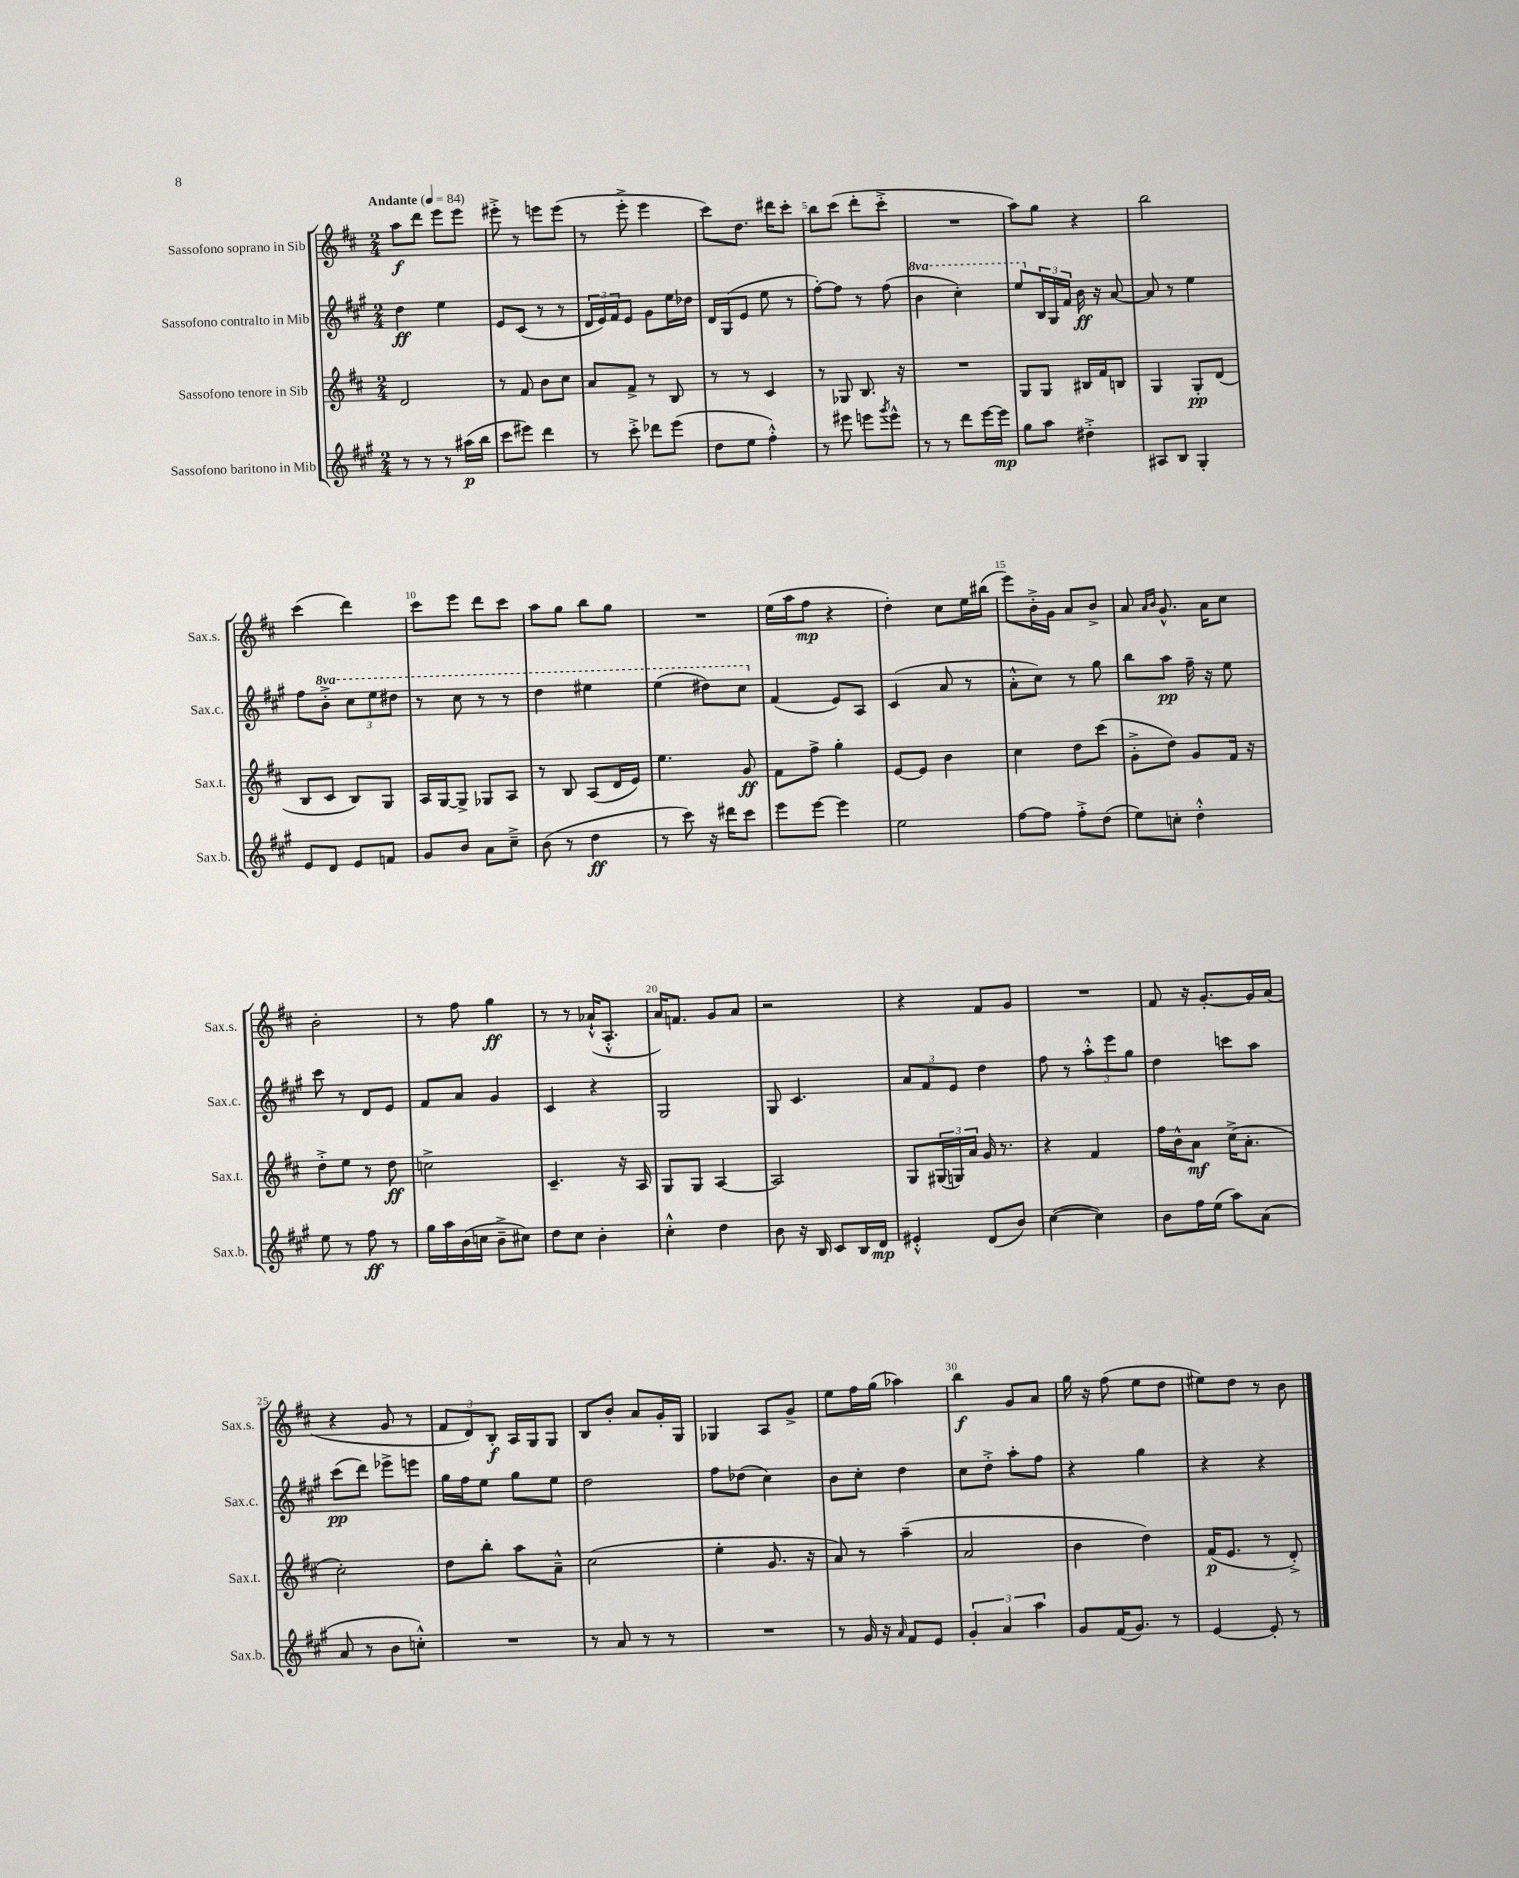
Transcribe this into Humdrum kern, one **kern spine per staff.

**kern	**kern	**kern	**kern
*staff4	*staff3	*staff2	*staff1
*clefG2	*clefG2	*clefG2	*clefG2
*k[f#c#g#]	*k[f#c#]	*k[f#c#g#]	*k[f#c#]
*M2/4	*M2/4	*M2/4	*M2/4
*MM84	*MM84	*MM84	*MM84
8r	2d/	4dd\	8aa\L
8r	.	.	8ddd\J
8r	.	4ee\	8eee\L
(16aa#\LL	.	.	8eee\J
16bb\JJ	.	.	.
=	=	=	=
8ccc#\L	8r	8e/L	8eee#'^\
8eee#\J)	8f#/	(8c#/J	8r
4ddd\	8b\L	8r	8eee\L
.	8cc#\J	8r	(8eee\J
=	=	=	=
8r	8a/L	24d/LL	8r
.	.	24e/)	.
.	.	24f#/J	.
8ccc#'^\	8f#^/J	8e/J	8eee'^\
8ddd-\L	8r	8g#\L	4eee\
(8eee\J	8B/	16ee\L	.
.	.	16dd-\JJ	.
=	=	=	=
8dd\L	8r	16d/LL	8ccc#\L)
.	.	(16G#/J	.
8ee\J	8r	8e/J	8.dd\J
4ff#'^^\)	4c#/	8ee\	.
.	.	.	16ddd#\LK
.	.	8r	8ccc#'\J
=	=	=	=
8r	8r	[8ff#'\L)	8bb\L
8eee#\	8G-/	8ff#\]J	(8ccc#\J
8eee\L	8.B/	8r	8ddd'\L
8qggg#/	.	.	.
8eee^^\J	.	(8ff#\	8ccc#'^\J
.	16r	.	.
=	=	=	=
8r	2r	4bb\	2r
8r	.	.	.
8ddd\L	.	4ccc#'\)	.
[16eee\L	.	.	.
16eee\]JJ	.	.	.
=	=	=	=
8gg#\L	8G/L	8eee/L	8aa\L)
8aa\J	8G/J	24B/L	8gg\J
.	.	24G#/	.
.	.	24f#/JJ	.
4dd#'^\	16B#/LL	16b\	4r
.	16f#/J	16r	.
.	8B/J	[8a/	.
=	=	=	=
8A#/L	4G/	8a/]	2bb\
8B/J	.	8r	.
4G#'/	8G'/L	4ee\	.
.	(8d/J	.	.
=	=	=	=
8e/L	8B/L	8ff#\L	(4ccc#\
8d/J	8c#/J	8bb'^\J	.
8e/L	8B/L)	12ccc#\L	4ddd\)
.	.	12eee\	.
8f/J	8G/J	.	.
.	.	12ddd#\J	.
=	=	=	=
8g#/L	16A/LL	8r	8ccc#\L
.	[16G/J	.	.
8b/J	8G^/]J	8ccc#\	8eee\J
8a\L	8G-/L	8r	8ddd\L
8cc#~^\J	8A/J	8r	8ccc#\J
=	=	=	=
(8b\	8r	4ddd\	8aa\L
8r	8B/	.	8gg\J
4dd\	(8A/L	4eee#\	8bb\L
.	16d/L	.	8gg\J
.	16e/JJ)	.	.
=	=	=	=
8r	4.ee\	(4eee\	2r
8ccc#\)	.	.	.
16r	.	8ddd#\L)	.
16ddd#\LK	.	.	.
8ccc#\J	8g/	8ccc#\J	.
=	=	=	=
8eee\L	8f#\L	(4f#/	(16ee\LL
.	.	.	16aa\J
[8eee\J	8ff#^\J	.	8ff#\J
4eee\]	4gg'\	8e/L)	4r
.	.	8A/J	.
=	=	=	=
2ee\	[8e/L	(4c#/	4dd'\)
.	8e/]J	.	.
.	4b\	8a/	8cc#\L
.	.	8r	16ee\L
.	.	.	(16bb#\JJ
=	=	=	=
[8ff#\L	4cc#\	8a'^^\L	8eee\L)
8ff#\]J	.	8cc#\J)	16b'^\L
.	.	.	16g\JJ
8ff#'^\L	8dd\L	8r	8a/L
(8dd\J	(8ccc#\J	8gg#\	8b^/J
=	=	=	=
8ee\L)	8g'^\L	8bb\L	8a/
.	.	.	16qqa/LL
.	.	.	16qqb/JJ
8cc'\J	8dd\J)	8aa\J	8.g^^/
4dd'^^\	8g/L	16ff#~\	.
.	.	16r	16a\LK
.	16f#/Jk	8ee\	8cc#\J
.	16r	.	.
=	=	=	=
8ee\	8dd'^\L	8ccc#\	2b'\
8r	8ee\J	8r	.
8ff#\	8r	8d/L	.
8r	8dd\	8e/J	.
=	=	=	=
16gg#\LL	2cc^\	8f#/L	8r
16aa\	.	.	.
(16b\	.	8a/J	8ff#\
16cc\JJ	.	.	.
8b~^\L	.	4g#/	4gg\
8cc#\J)	.	.	.
=	=	=	=
8dd\L	4.c#~/	4c#/	8r
8cc#\J	.	.	8r
4b'\	.	4r	(16a-`^^/LK
.	.	.	8.A'^^/J
.	16r	.	.
.	16A/	.	.
=	=	=	=
4cc#'^^\	8G/L	2G#/	16a/LK)
.	.	.	8.f/J
.	8G/J	.	.
4dd\	[4A/	.	8g/L
.	.	.	8a/J
=	=	=	=
8b\	2A/]	8G#/	2r
16r	.	4.c#/	.
16B/	.	.	.
8c#/L	.	.	.
16B/L	.	.	.
16d/JJ	.	.	.
=	=	=	=
4e#'^^/	8G/L	12a/L	4r
.	.	12f#/	.
.	(24G#/L	.	.
.	24G/)	12e/J	.
.	24a/JJ	.	.
(8d/L	16g/	4dd\	8f#/L
.	8.r	.	.
8b/J)	.	.	8g/J
=	=	=	=
([4cc#\	4r	8ff#\	2r
.	.	8r	.
4cc#\])	4f#/	12aa'^^\L	.
.	.	12eee\	.
.	.	12gg#\J	.
=	=	=	=
8b\L	16ff#\LL	4dd\	8f#/
.	16b^^\J	.	.
16ff#\L	8a\J	.	16r
(16ee\JJ	.	.	[8.g'/L
8aa\L)	(16cc#^\LK	8ccc\L	.
.	8.a'\J	.	.
(8a\J	.	8aa\J	16g/]L
.	.	.	(16a/JJ
=	=	=	=
8a/	2cc#'\)	(8ccc#\L	4r
8r	.	8ddd\J)	.
8b\L	.	8eee-^\L	8g/
8cc'^^\J)	.	8eee\J	8r
=	=	=	=
2r	8dd\L	16gg#\LL	12f#/L
.	.	16ff#\J	.
.	.	.	12d/)
.	8bb'\J	8ee\J	.
.	.	.	12B'/J
.	8aa\L	8gg#\L	16A/LL
.	.	.	16G/J
.	8a~^^\J	8ee\J	8G/J
=	=	=	=
8r	(2cc#\	2dd\	8B/L
8a/	.	.	8b'/J
8r	.	.	8a/L
8r	.	.	16g'/L
.	.	.	16G/JJ
=	=	=	=
2r	4ee'\	8ff#\L	4G-/
.	.	(8dd-\J	.
.	8.g/	4cc#\)	8A/L
.	.	.	8g^/J
.	16r	.	.
=	=	=	=
8r	8a/)	8b\L	8ee\L
16g#/	8r	8cc#'\J	16ff#\L
16r	.	.	(16gg\JJ
16qqa/	.	.	.
8f#/L	(4aa~\	4dd\	4aa-\)
8e/J	.	.	.
=	=	=	=
6g#'/	2a/	8cc#\L	4bb\
.	.	8dd'^\J	.
6a/	.	.	.
.	.	8aa'\L	8g/L
6aa\	.	.	.
.	.	8ff#\J	8a/J
=	=	=	=
8g#/L	4b\	4r	16gg\
.	.	.	16r
(16f#/K	.	.	(8ff#\
8.g#/J)	.	.	.
.	4dd\)	4gg#\	8ee\L
8r	.	.	8dd\J
=	=	=	=
[4e/	(16f#/LK	4r	8ee#\L)
.	8.e/J	.	.
.	.	.	8dd\J
8e'/]	8r	4r	8r
8r	8d'^/)	.	8b\
==	==	==	==
*-	*-	*-	*-
